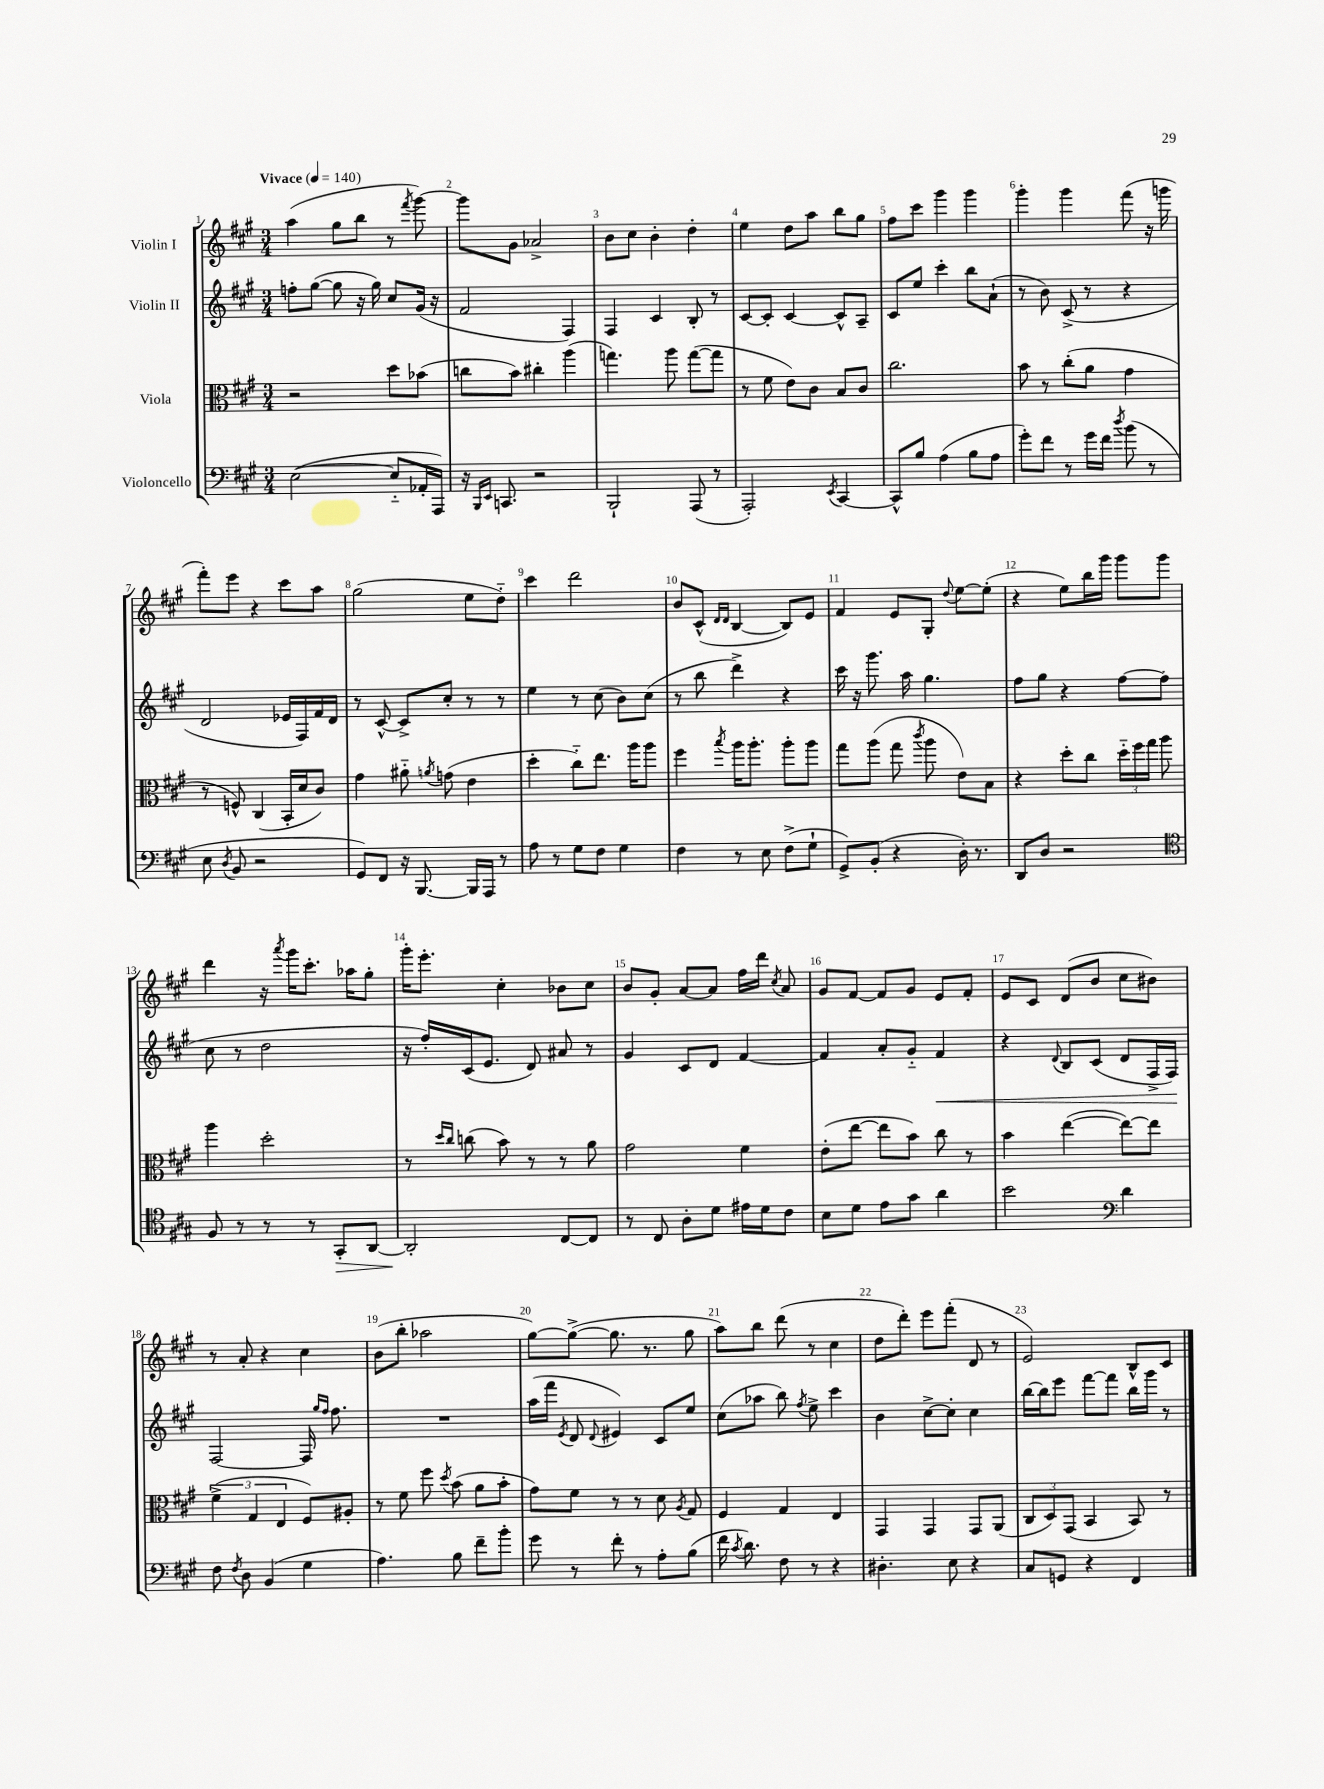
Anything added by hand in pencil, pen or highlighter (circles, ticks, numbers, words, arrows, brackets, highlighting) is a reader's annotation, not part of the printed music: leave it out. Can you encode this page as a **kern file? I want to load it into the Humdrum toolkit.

**kern	**kern	**kern	**kern
*staff4	*staff3	*staff2	*staff1
*clefF4	*clefC3	*clefG2	*clefG2
*k[f#c#g#]	*k[f#c#g#]	*k[f#c#g#]	*k[f#c#g#]
*M3/4	*M3/4	*M3/4	*M3/4
*MM140	*MM140	*MM140	*MM140
([2E	2r	8ff'	(4aa
.	.	([8gg#	.
.	.	8gg#]	8gg#
.	.	16r	8bb
.	.	16gg#)	.
8E'~]	8dd	8cc#	8r
.	.	.	8qfff#
16AA-'	(8b-	(16g#	[8ggg#)
16AAA)	.	16r	.
=	=	=	=
16r	8cc	2f#	8ggg#]
16qqBBB	.	.	.
16qqEE	.	.	.
8.CC	.	.	.
.	8b)	.	8g#
2r	4cc#'	.	2a-^
.	(4aa	4F#)	.
=	=	=	=
2BBB`	4.gg)	4F#	8b
.	.	.	8cc#
.	.	4c#	4b'
.	8aa	.	.
(8AAA	([8gg	8B'	4dd'
8r	8gg]	8r	.
=	=	=	=
2AAA')	8r	[8c#	4ee
.	8f#	8c#']	.
.	8e)	[4c#	8dd
.	8c#	.	8aa
8qEE	.	.	.
[4CC#	8B	8c#^^]	8bb
.	8c#	8A~	8gg#
=	=	=	=
8CC#^^]	2.cc#	8c#	8ff#
8B	.	8ee	8ccc#
(4A	.	4ccc#'	4ggg#
8B	.	8bb	4ggg#
8A	.	(8a`	.
=	=	=	=
8g#')	8b	8r	4ggg#'
8f#	8r	8b)	.
8r	(8cc#'	(8c#^	4ggg#
16g#	8a	8r	.
16f#	.	.	.
8qdd	.	.	.
(8b	4g#	4r	(8fff#
8r	.	.	16r
.	.	.	16ggg
=	=	=	=
8E	8r	2d	8fff#')
8qD	.	.	.
8BB	8F^^)	.	8eee
2r	(4C#	.	4r
.	16BB'	16e-	8ccc#
.	16d	16F#)	.
.	8c#)	16f#	8aa
.	.	16d	.
=	=	=	=
8GG#)	4g#	8r	(2gg#
8FF#	.	[8c#^^	.
16r	8a#'~	8c#^]	.
[8.BBB	.	.	.
.	8qa	.	.
.	(8g	8cc#'	.
16BBB]	4e	8r	8ee
16AAA	.	.	.
8r	.	8r	8dd'~)
=	=	=	=
8A	4dd'	4ee	4ccc#
8r	.	.	.
8G#	8cc#'~)	8r	2ddd
8F#	8.ee	(8cc#	.
4G#	.	8b)	.
.	16aa	.	.
.	8aa	(8cc#	.
=	=	=	=
4F#	4ff#	8r	8b
.	.	8bb	(8c#^^
.	.	.	16qqd
.	8qbb	.	16qqd
8r	16aa	4ddd^)	[4B
.	8.aa'	.	.
8E	.	.	.
(8F#^	8aa'	4r	8B])
8G#`	8aa	.	8e
=	=	=	=
8GG#^)	8gg#	16ccc#	4f#
.	.	16r	.
(8BB'	(8aa	8.ggg#	.
4r	8gg#	.	8e
.	.	16aa	.
.	8qccc#	.	.
.	8aa	4.gg#	8G#'
.	.	.	8qqdd
16D')	8e)	.	[8ee
8.r	.	.	.
.	8B	.	(8ee']
=	=	=	=
8DD	4r	8ff#	4r
8D	.	8gg#	.
2r	8dd'	4r	8ee)
.	8cc#	.	16bb
.	.	.	16ggg#
.	24dd'~	[8ff#	8ggg#
.	24ff#	.	.
.	24gg#	.	.
.	8aa	(8ff#]	8ggg#
=	=	=	=
*clefC4	*	*	*
8F#	4aa	8cc#	4ddd
8r	.	8r	.
8r	2dd'	2dd	16r
.	.	.	8qaaa
.	.	.	16ggg#
8r	.	.	8.ccc#'
8GG#'	.	.	.
.	.	.	16aa-
[8AA	.	.	8gg#'
=	=	=	=
2AA']	8r	16r	16ggg#'
.	.	16ff#')	8.eee'
.	16qqdd	.	.
.	16qqcc#	.	.
.	(8cc	(16c#	.
.	.	8.e	.
.	8b)	.	4cc#'
.	8r	8d)	.
[8C#	8r	8a#	8b-
8C#]	8a	8r	8cc#
=	=	=	=
8r	2g#	4g#	8b
8C#	.	.	8g#'
8A'	.	8c#	[8a
8d	.	8d	8a]
16e#	4f#	[4f#	16ff#
16d	.	.	16ddd
.	.	.	8qcc#
8c#	.	.	8a
=	=	=	=
8B	(8e'	4f#]	8g#
8d	[8ee	.	[8f#
8e	8ee]	8a'	8f#]
8g#	8b)	8g#'~	8g#
4a	8cc#	4f#	8e
.	8r	.	8f#'
=	=	=	=
2b	4b	4r	8e
.	.	.	8c#
.	.	8qqd	.
.	([4ee	8B	(8d
.	.	(8c#	8b
*clefF4	*	*	*
4d	8ee_)	8d	8cc#
.	8ee]	16F#^	8b#)
.	.	16F#)	.
=	=	=	=
8F#	(6f#^	[2F#	8r
8qF#	.	.	.
8D	.	.	8a'
.	6G#	.	.
(4BB	.	.	4r
.	6E	.	.
4G#	8F#)	16F#]	4cc#
.	.	16qqgg#	.
.	.	16qqff#	.
.	.	8.ff#	.
.	8A#'	.	.
=	=	=	=
4.A)	8r	2.r	(8b
.	8f#	.	8bb'
.	8ff#	.	2aa-
.	8qdd	.	.
8B	(8b	.	.
8f#~	8a	.	.
8b'	8b'	.	.
=	=	=	=
8g#	8g#)	(16aa	[8gg#)
.	.	16fff#	.
.	.	8qe	.
8r	8f#	8d	(8gg#^_
.	.	8qqd	.
8f#'	8r	4e#)	8.gg#]
8r	8r	.	.
.	.	.	8.r
8A'	8d	8c#	.
.	8qA	.	.
(8B	8G#	8ee	8gg#
=	=	=	=
16f#	4F#	(8cc#	8aa)
8qc#	.	.	.
8.d)	.	.	.
.	.	8aa-	8bb
8F#	4G#	8bb)	(8ddd
.	.	8qff#	.
8r	.	8ee^	8r
4r	4E	4ccc#	4cc#
=	=	=	=
4.D#'	4GG#	4b	8dd
.	.	.	8ddd')
.	4GG#	[8cc#^	8eee
8E	.	8cc#']	(8fff#'
4r	8GG#	4cc#	8d
.	(8AA	.	8r
=	=	=	=
8C#	12C#	[16bb	2e)
.	.	16bb]	.
.	12D)	.	.
8GG	.	8eee	.
.	(12GG#	.	.
4r	4BB	[8fff#	.
.	.	8fff#]	.
4FF#	8BB)	16bb	8B^^
.	.	16ggg#	.
.	8r	8r	8c#
==	==	==	==
*-	*-	*-	*-
